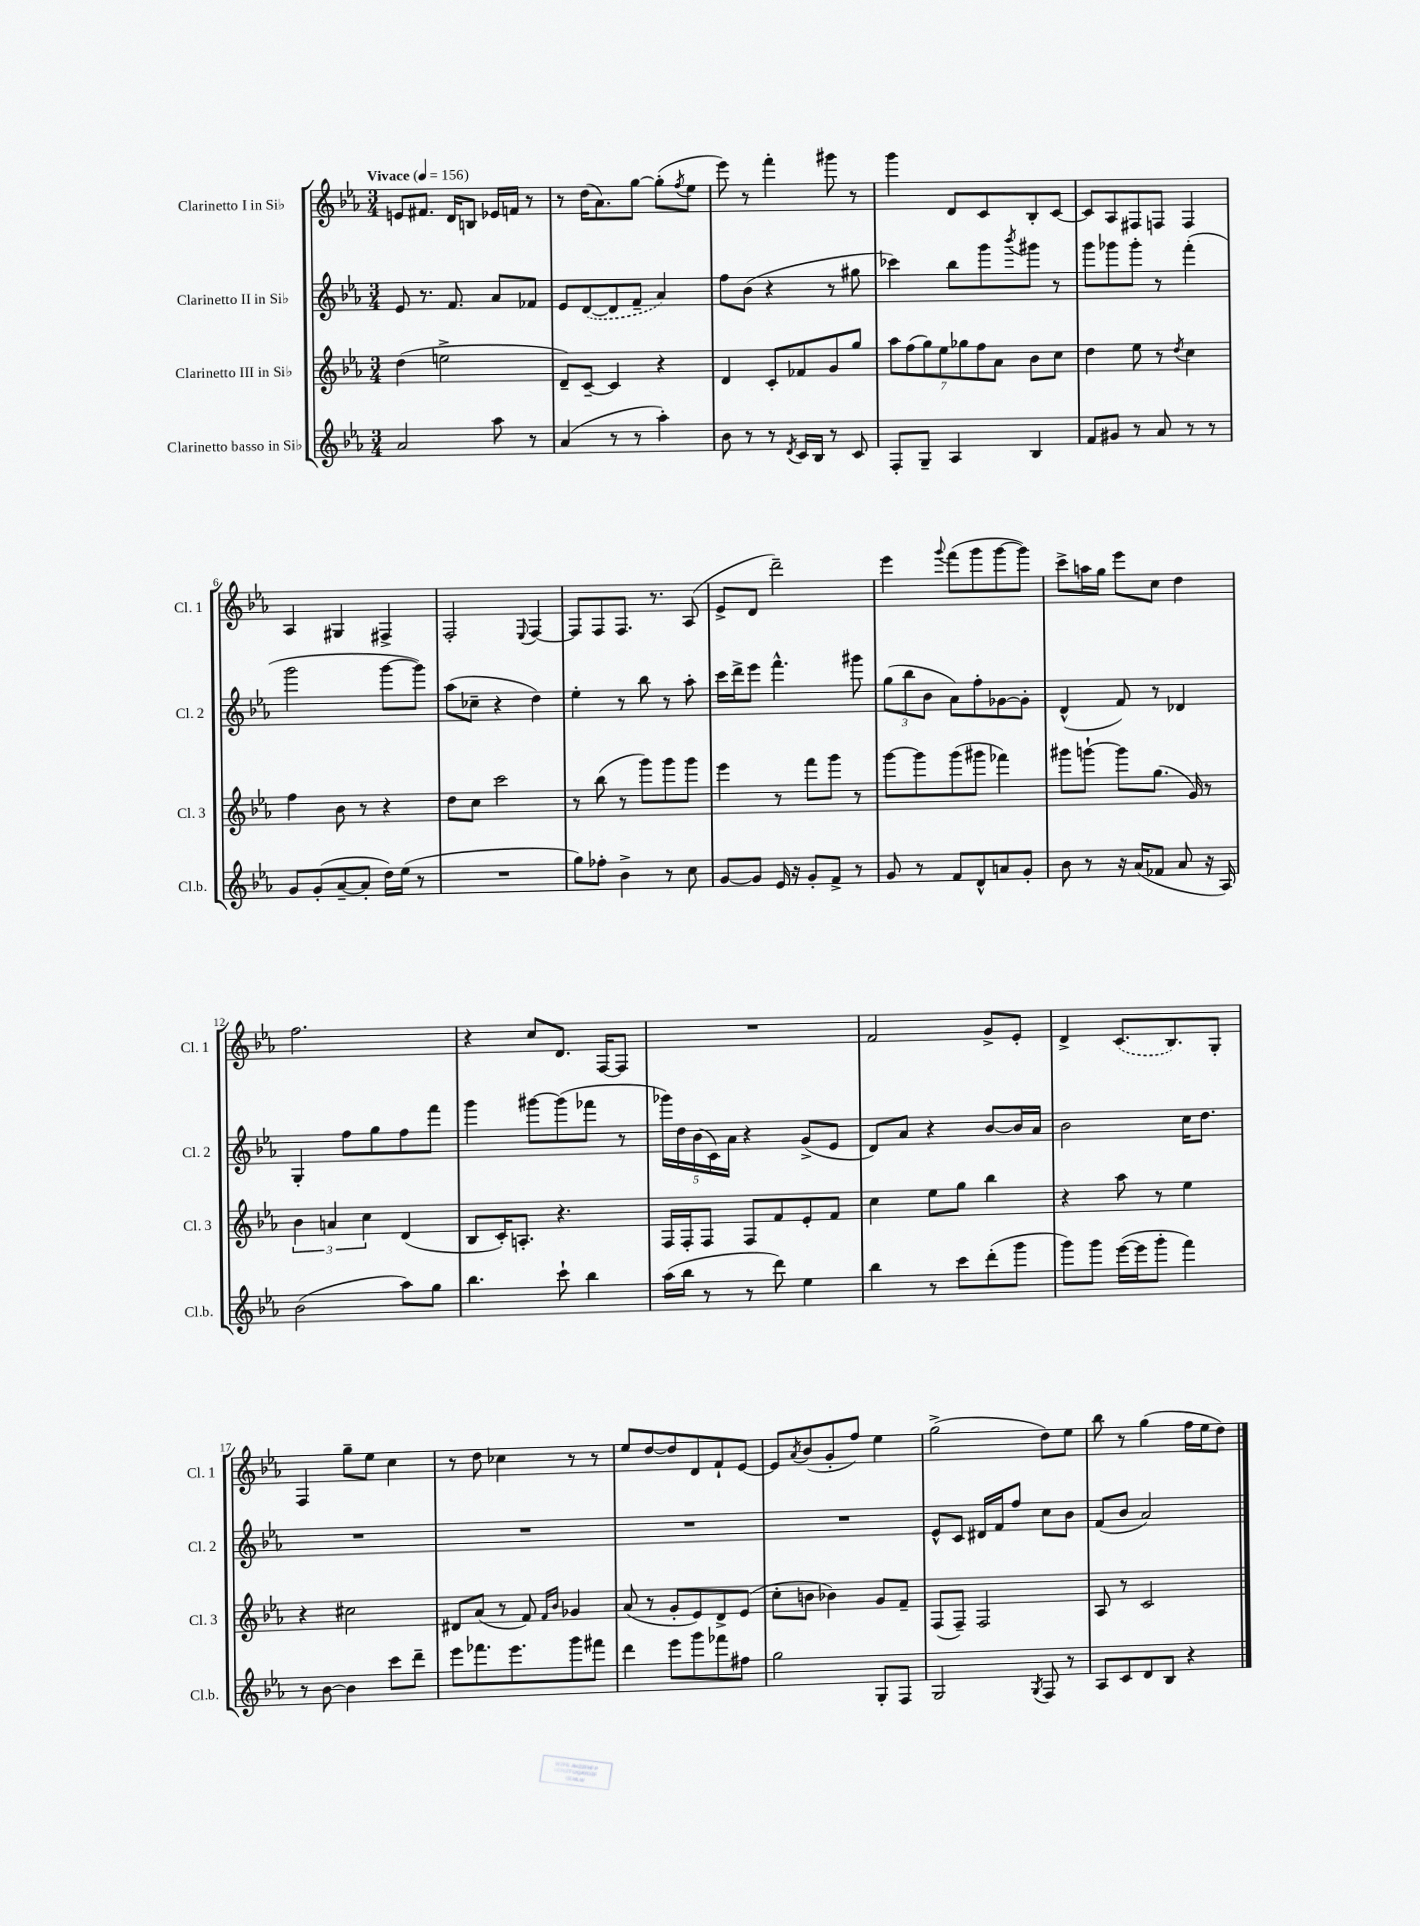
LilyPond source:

<<
\new StaffGroup <<
\new Staff = "s0" \with { instrumentName = "Clarinetto I in Sib" shortInstrumentName = "Cl. 1" } {
    \clef treble \key ees \major \numericTimeSignature \time 3/4 \tempo "Vivace" 4 = 156
    e'8 fis'8. d'16 b8 ees'16 f'16 r8 |
    r8 d''16( aes'8.) g''8~ g''8-.( \acciaccatura { f''8 } ees''8 |
    ees'''8) r8 f'''4-. gis'''8 r8 |
    g'''4 d'8 c'8 bes8-. c'8~ |
    c'8 aes8 fis8 f8 f4 |
    aes4 gis4 fis4-> |
    f2-. \appoggiatura { ees8 } f4~ |
    f8 f8 f8. r8. aes8( |
    ees'8-> d'8 d'''2--) |
    ees'''4 \appoggiatura { g'''8 } f'''8( g'''8 g'''8~ g'''8) |
    c'''8-> a''16 g''16 ees'''8 c''8 d''4 |
    f''2. |
    r4 c''8 d'8. f16~ f8 |
    R2. |
    f'2 g'8-> ees'8-. |
    d'4-> \once \slurDashed c'8.( bes8.) g8-. |
    f4 g''8-- ees''8 c''4 |
    r8 d''8 ces''4 r8 r8 |
    ees''8 d''8~ d''8 d'8 f'8-! ees'8~ |
    ees'8 \acciaccatura { aes'8 } bes'8( g'8-. f''8) ees''4 |
    g''2->( d''8) ees''8 |
    bes''8 r8 g''4( f''16 ees''16 d''8) \bar "|." |
}
\new Staff = "s1" \with { instrumentName = "Clarinetto II in Sib" shortInstrumentName = "Cl. 2" } {
    \clef treble \key ees \major \numericTimeSignature \time 3/4
    ees'8 r8. f'8. aes'8 fes'8 |
    ees'8 \once \slurDashed d'8~( d'8 f'8-- aes'4) |
    f''8 bes'8( r4 r8 gis''8 |
    ces'''4) bes''8 g'''8 \acciaccatura { bes'''8 } gis'''8 r8 |
    g'''8 ges'''8 ges'''8-. r8 f'''4-.( |
    g'''2 g'''8~ g'''8) |
    aes''8( ces''8-- r4 d''4) |
    ees''4-. r8 bes''8 r8 aes''8-. |
    c'''16 d'''16-> ees'''8 f'''4.-^ gis'''8 |
    \tuplet 3/2 { g''8( bes''8 bes'8 } aes'8) f''8-. ges'8~ ges'8-. |
    d'4-^( f'8) r8 des'4 |
    g4-. f''8 g''8 f''8 f'''8 |
    g'''4 gis'''8~ gis'''8( fes'''8 r8 |
    \tuplet 5/4 { ges'''16) d''16 bes'16( c'16) aes'16 } r4 g'8->( ees'8 |
    d'8) aes'8 r4 bes'8~ bes'16 aes'16 |
    bes'2 c''16 d''8. |
    R2. |
    R2. |
    R2. |
    R2. |
    ees'8-^ c'8 dis'16 f'16 f''8 c''8 bes'8 |
    f'8( bes'8 aes'2) \bar "|." |
}
\new Staff = "s2" \with { instrumentName = "Clarinetto III in Sib" shortInstrumentName = "Cl. 3" } {
    \clef treble \key ees \major \numericTimeSignature \time 3/4
    d''4( e''2-> |
    d'8--) c'8~-- c'4 r4 |
    d'4 c'8-. fes'8 g'8 g''8 |
    \tuplet 7/4 { aes''8 f''8( g''8) ees''8 ges''8 f''8 aes'8 } bes'8 c''8 |
    d''4 ees''8 r8 \acciaccatura { d''8 } c''4 |
    f''4 bes'8 r8 r4 |
    d''8 c''8 c'''2 |
    r8 bes''8( r8 g'''8) g'''8 g'''8 |
    ees'''4 r8 f'''8 g'''8 r8 |
    g'''8~ g'''8 g'''8( gis'''8 fes'''4) |
    gis'''8 g'''8~-! g'''8 g''8.( g'16) r8 |
    \tuplet 3/2 { bes'4 a'4 c''4 } d'4( |
    bes8 c'16-.) a8.-. r4. |
    f16 f16-. f8 f8 f'8 ees'8-. f'8 |
    c''4 ees''8 g''8 bes''4 |
    r4 aes''8 r8 ees''4 |
    r4 cis''2 |
    dis'8 aes'8( r8 f'8) \grace { f'16 bes'16 } ges'4 |
    aes'8( r8 g'8-. ees'8) d'8-> ees'8( |
    c''8-. b'8 bes'4) g'8 f'8-- |
    f8( f8--) f2 |
    aes8 r8 c'2 \bar "|." |
}
\new Staff = "s3" \with { instrumentName = "Clarinetto basso in Sib" shortInstrumentName = "Cl.b." } {
    \clef treble \key ees \major \numericTimeSignature \time 3/4
    aes'2 aes''8 r8 |
    aes'4( r8 r8 aes''4-.) |
    bes'8 r8 r8 \acciaccatura { d'8 } c'16 bes16 r8 c'8 |
    f8-. g8-- aes4 bes4 |
    f'8 gis'8 r8 aes'8 r8 r8 |
    g'8 g'8-.( aes'8~-- aes'8-. d''16) ees''16( r8 |
    R2. |
    g''8) fes''8-. bes'4-> r8 c''8 |
    g'8~ g'8 ees'16 r16 g'8-. f'8-> r8 |
    g'8 r8 f'8 d'8-^ a'8 g'8-. |
    bes'8 r8 r16 aes'16( fes'8 aes'8 r16 aes16) |
    bes'2( aes''8) g''8 |
    bes''4. c'''8-! bes''4 |
    aes''16( bes''16 r8 r8 d'''8) ees''4 |
    bes''4 r8 c'''8 d'''8-.( g'''8 |
    g'''8) g'''8 ees'''16~( ees'''16 g'''8-. f'''4) |
    r8 bes'8~ bes'4 c'''8 d'''8-- |
    ees'''8 fes'''8. ees'''8. g'''8 fis'''8 |
    d'''4 ees'''8 g'''8 fes'''8 fis''8 |
    g''2 g8-. f8 |
    g2 \acciaccatura { g8 } f8 r8 |
    aes8 c'8 d'8 bes8 r4 \bar "|." |
}
>>
>>
